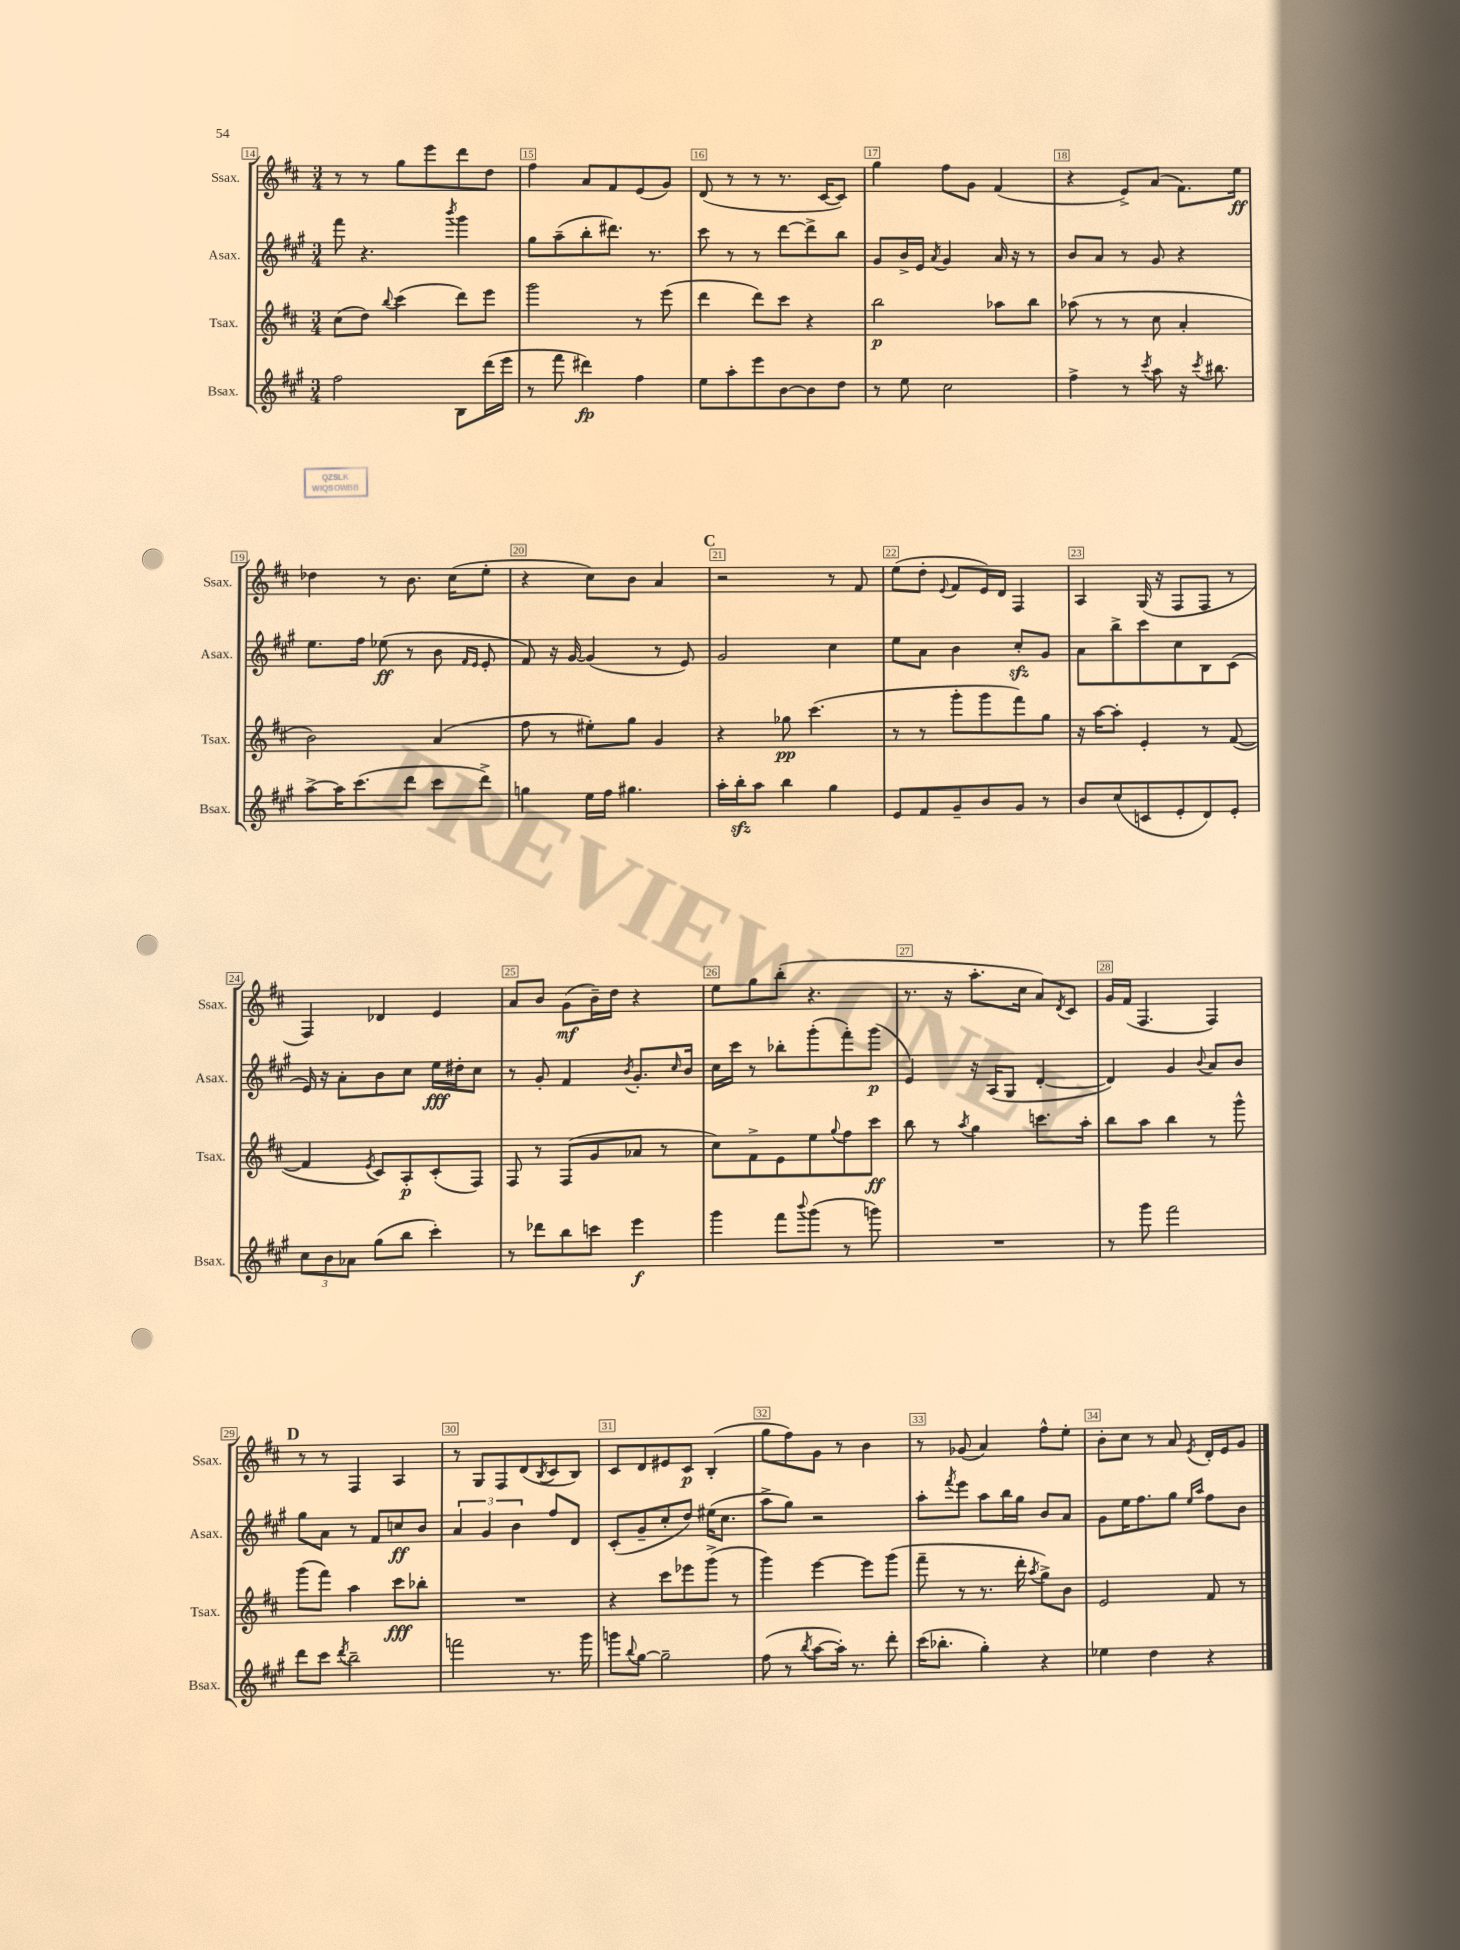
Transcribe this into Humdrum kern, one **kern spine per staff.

**kern	**kern	**kern	**kern
*staff4	*staff3	*staff2	*staff1
*clefG2	*clefG2	*clefG2	*clefG2
*k[f#c#g#]	*k[f#c#]	*k[f#c#g#]	*k[f#c#]
*M3/4	*M3/4	*M3/4	*M3/4
2ff#	(8cc#	8fff#	8r
.	8dd)	4.r	8r
.	8qqbb	.	.
.	(4ccc#	.	8gg
.	.	.	8eee
.	.	8qbbb	.
8B	8ddd)	4ggg#	8ddd
(16ddd	8eee	.	8dd
16eee	.	.	.
=	=	=	=
8r	2ggg	8gg#	4ff#
8fff#	.	(8aa~	.
4ddd#)	.	8bb'	8a
.	.	8.ddd#)	8f#
4ff#	8r	.	(8e
.	.	8.r	.
.	(8eee	.	8g)
=	=	=	=
8ee	4ddd	8ccc#	(8d
8aa'	.	8r	8r
8eee	8ddd)	8r	8r
[8b	8ccc#	[8ddd	8.r
8b]	4r	8ddd^]	.
.	.	.	[16c#
8dd	.	8bb	8c#])
=	=	=	=
8r	2bb	8g#	4gg
8ee	.	16b^	.
.	.	16e	.
.	.	8qa	.
2cc#	.	4g#	8ff#
.	.	.	8g
.	8aa-	16a	(4f#
.	.	16r	.
.	8bb	8r	.
=	=	=	=
4ff#^	(8aa-	8b	4r
.	8r	8a	.
8r	8r	8r	8e^)
8qccc#	.	.	.
8aa	8cc#	8g#	(8a
16r	4a'	4r	8.f#)
8qccc#	.	.	.
8.bb#	.	.	.
.	.	.	16ee
=	=	=	=
[8aa^	2b)	8.ee	4dd-
16aa]	.	.	.
(8.ccc#	.	16ff#	.
.	.	(8ee-	8r
8ddd	.	8r	8.b
8ccc#	(4a	8b	.
.	.	.	(16cc#
.	.	16qqf#	.
.	.	16qqe	.
8ddd^)	.	8e'	8ee'
=	=	=	=
4gg	8ff#	8f#)	4r
.	8r	16r	.
.	.	[16g#	.
16ee	8ee#')	(4g#]	8cc#)
16ff#	.	.	.
4.gg#	8gg	.	8b
.	4g	8r	4a
.	.	8e)	.
=	=	=	=
16aa'	4r	2g#	2r
16bb'	.	.	.
8aa	.	.	.
4bb	8gg-	.	.
.	(4.ccc#	.	.
4gg#	.	4cc#	8r
.	.	.	8f#
=	=	=	=
8e	8r	8ee	(8ee
8f#	8r	8a	8dd'
.	.	.	8qqe
8g#~	8ggg'	4b	8f#
8b	8ggg	.	16e)
.	.	.	16d
8g#	8fff#)	8cc#'	4F#
8r	8gg	8g#	.
=	=	=	=
8b	16r	8a	4A
.	[16aa	.	.
(8cc#	8aa']	8bb^	.
8c	4e'	8ccc#	(16G
.	.	.	16r
8e'	.	8cc#	8F#
8d)	8r	8B	8F#
8e'	([8f#	(8c#	8r
=	=	=	=
12cc#	4f#]	16e)	4F#)
.	.	16r	.
12b	.	.	.
.	.	8a'	.
12a-	.	.	.
.	8qe	.	.
(8gg#	8c#)	8b	4d-
8bb	8A'	8cc#	.
4ccc#')	(8c#'	16ee	4e
.	.	16dd#'	.
.	8F#)	8cc#	.
=	=	=	=
8r	8F#	8r	8a
8ddd-	8r	8g#'	8b
8bb	(8F#	4f#	(8g
8ccc	8g	.	16b~)
.	.	.	16dd
.	.	8qb	.
4eee	8a-	8.g#'	4r
.	8r	.	.
.	.	16qqcc#	.
.	.	16b	.
=	=	=	=
4ggg#	8cc#)	16cc#	8ee
.	.	16ccc#	.
.	8f#^	8r	8gg
8fff#	8e	8bb-'	(8bb'
8qqbbb	.	.	.
(8ggg#	8ee	(8ggg#'	4.r
.	8qqgg	.	.
8r	8ff#	8fff#')	.
8ggg)	8ccc#	(8ggg#	.
=	=	=	=
2.r	8bb	4e)	8.r
.	8r	.	.
.	.	.	16r
.	8qaa	.	.
.	4gg	16r	8.aa'
.	.	(16A	.
.	.	8G#	.
.	.	.	16cc#
.	8.ccc	[4d'	8a)
.	.	.	8qd
.	.	.	8c#
.	16aa'	.	.
=	=	=	=
8r	8bb	4d])	16g
.	.	.	(16f#
8ggg#	8aa	.	4.F#
2fff#	4bb	4g#	.
.	.	8qqb	.
.	8r	8a	4F#)
.	8ggg^^	8b	.
=	=	=	=
8ddd	(8ggg	8gg#	8r
8ccc#	8fff#)	8a	8r
8qddd	.	.	.
2bb~	4aa	8r	4F#
.	.	8f#	.
.	8ccc#	8cc	4A
.	8bb-'	8b	.
=	=	=	=
2fff	2.r	6a	8r
.	.	.	8G
.	.	6g#	.
.	.	.	8F#
.	.	6b	.
.	.	.	(8d
.	.	.	8qB
8.r	.	8ff#	8c#
.	.	8d	8B)
16ggg#	.	.	.
=	=	=	=
8ggg	4r	(8c#'	8c#
8qqbb	.	.	.
[8gg#	.	8g#~	8d
2gg#~]	8ccc#	8cc#'	8e#
.	8eee-	8dd)	8c#
.	(8ggg^	(16ee#	(4B'
.	.	8.cc#	.
.	8r	.	.
=	=	=	=
(8ff#	4ggg)	8aa^	8gg
8r	.	8gg#)	8ff#)
8qbb	.	.	.
[8aa	[4eee	2r	8g
16aa'])	.	.	8r
8.r	.	.	.
.	8eee]	.	4b
8ddd'	(8ggg	.	.
=	=	=	=
(16ccc#	8fff#~	8aa'	8r
8.bb-'	.	.	.
.	.	8qfff#	.
.	8r	8eee	(8g-
4gg#')	8.r	8aa	4a)
.	.	16bb	.
.	16ddd'	16gg#	.
.	8qaa	.	.
4r	8gg^)	8b	8ff#^^
.	8b	8a	8ee'
=	=	=	=
4ee-	2e	8g#	8b'
.	.	16ee	8cc#
.	.	8.ff#	.
4dd	.	.	8r
.	.	8gg#	8a
.	.	16qqee	.
.	.	16qqaa	8qe
4r	8f#	8ff#	16d'
.	.	.	16e
.	8r	8b	8g
==	==	==	==
*-	*-	*-	*-
